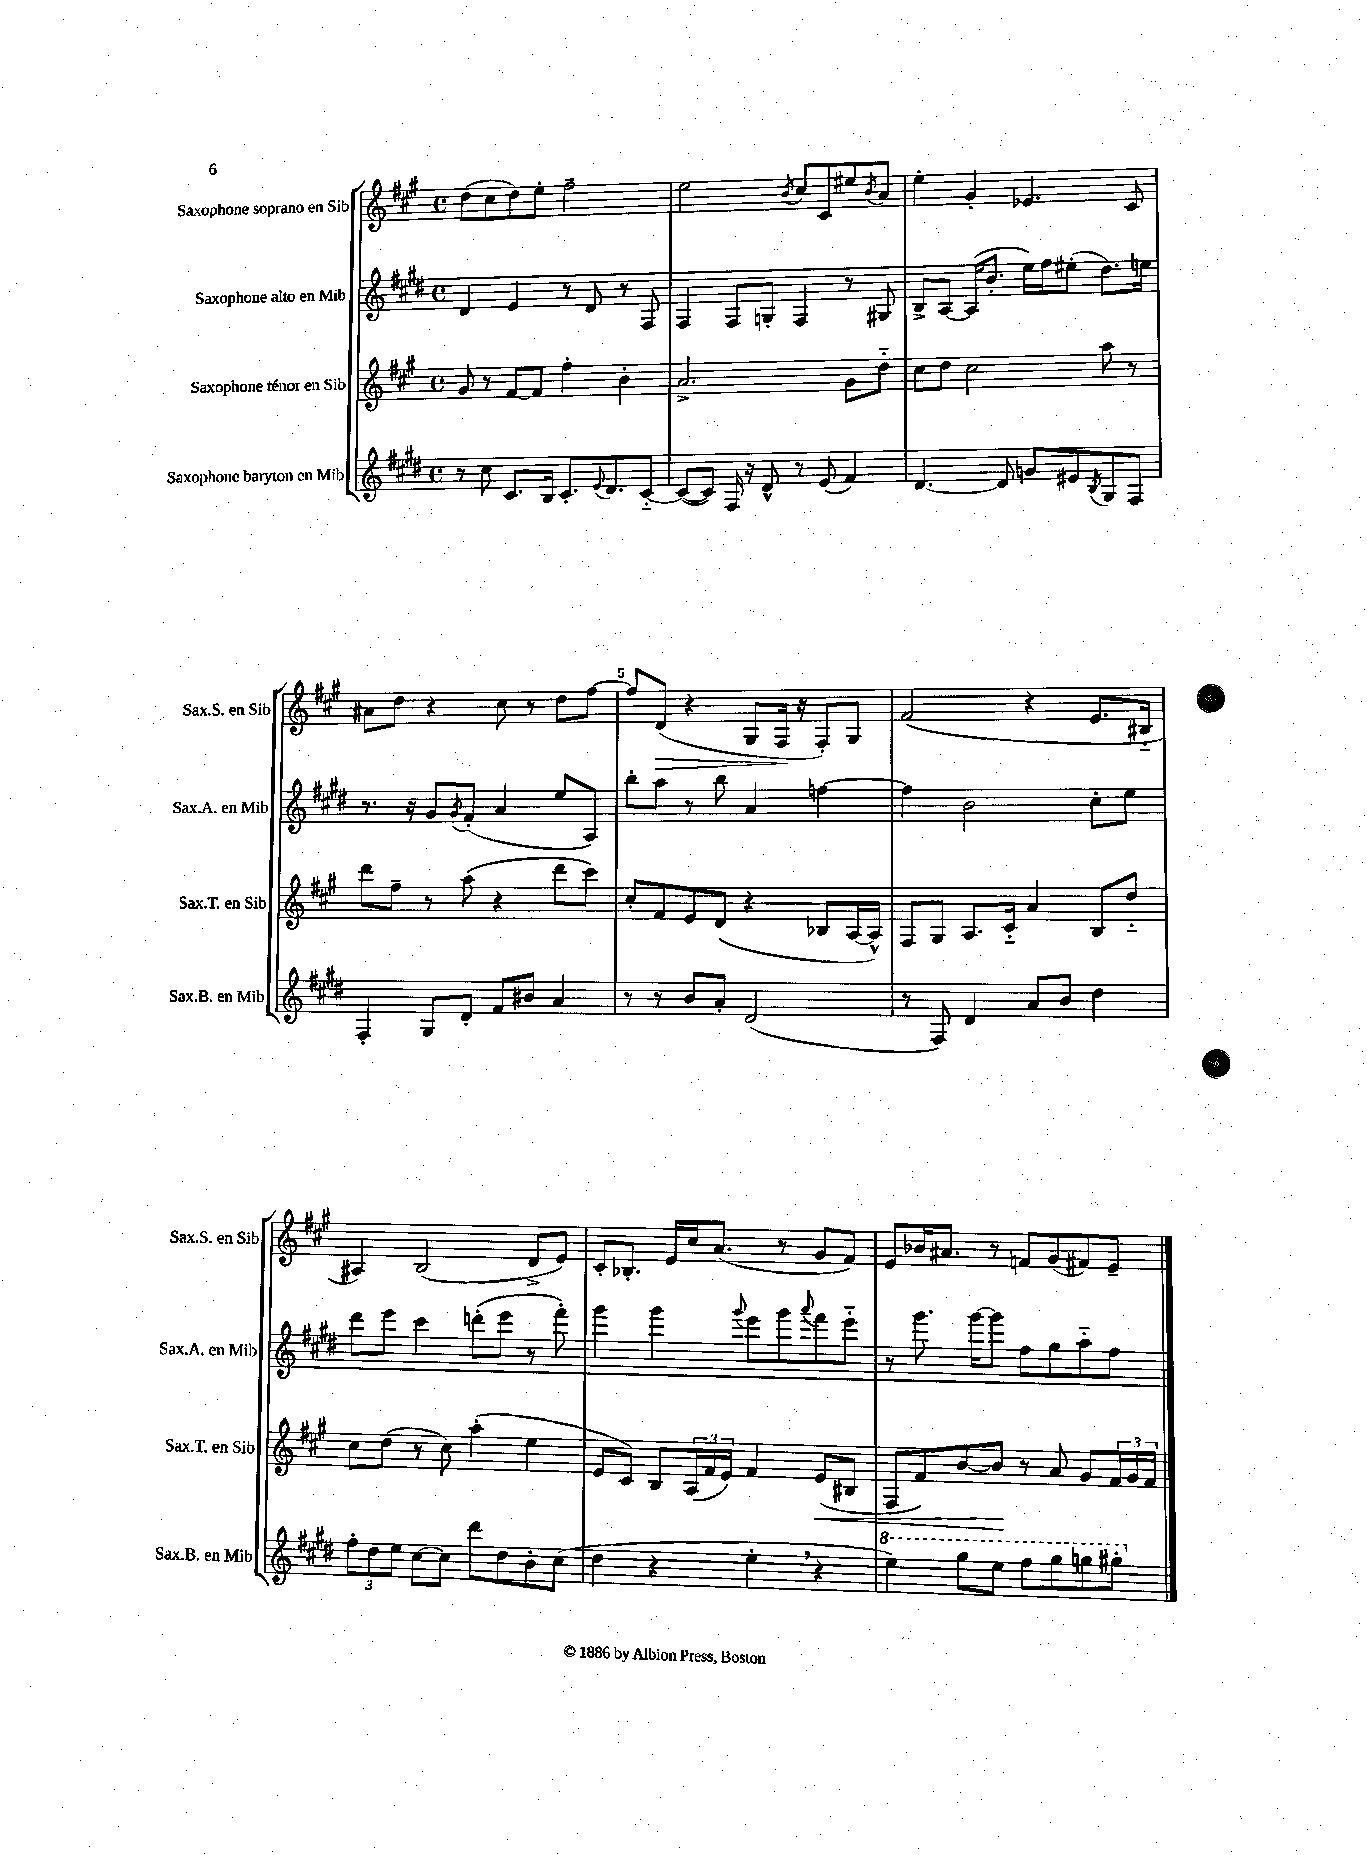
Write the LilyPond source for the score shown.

<<
\new StaffGroup <<
\new Staff = "s0" \with { instrumentName = "Saxophone soprano en Sib" shortInstrumentName = "Sax.S. en Sib" } {
    \clef treble \key a \major \defaultTimeSignature \time 4/4
    d''8( cis''8 d''8) e''8-. fis''2-- |
    e''2 \acciaccatura { b'8 } cis''8 cis'8 eis''8 \acciaccatura { b'8 } a'8 |
    e''4-. gis'4-. ees'4. cis'8 |
    ais'8 d''8 r4 cis''8 r8 d''8 fis''8~ |
    fis''8 d'8\>( r4 gis8 fis16\! r16 fis8-.) gis8 |
    fis'2( r4 e'8. bis16-_ |
    ais4) b2( d'8-> e'8) |
    cis'8-. bes8.-. e'16 cis''16 a'8.( r8 gis'8 fis'8) |
    e'8 bes'16 ais'8. r8 f'8 gis'8( fis'8) e'8-- \bar "|." |
}
\new Staff = "s1" \with { instrumentName = "Saxophone alto en Mib" shortInstrumentName = "Sax.A. en Mib" } {
    \clef treble \key e \major \defaultTimeSignature \time 4/4
    dis'4 e'4 r8 dis'8 r8 fis8 |
    fis4 fis8 g8-. fis4 r8 gis8 |
    b8-> a8~ a16( b'8.-. e''16) fis''16 eis''8-.( dis''8.) e''16 |
    r8. r16 gis'8 \acciaccatura { gis'8 } fis'8-.( a'4 e''8 a8) |
    b''8-. a''8 r8 b''8 a'4 f''4~ |
    f''4 b'2 cis''8-. e''8 |
    dis'''8 e'''8 cis'''4 d'''8-.( e'''8 r8 fis'''8-.) |
    gis'''4 gis'''4 \appoggiatura { gis'''8 } e'''8 gis'''8 \appoggiatura { a'''8 } fis'''8 e'''8-_ |
    r8 gis'''8. gis'''16~ gis'''8 fis''8 gis''8 a''8-_ fis''8 \bar "|." |
}
\new Staff = "s2" \with { instrumentName = "Saxophone ténor en Sib" shortInstrumentName = "Sax.T. en Sib" } {
    \clef treble \key a \major \defaultTimeSignature \time 4/4
    gis'8 r8 fis'8~ fis'8 fis''4-. b'4-. |
    a'2.-> gis'8 d''8-_ |
    cis''8 d''8 cis''2 a''8 r8 |
    d'''8 fis''8-- r8 a''8( r4 d'''8 cis'''8) |
    cis''8-. fis'8 e'8 d'8( r4 bes8 a16~ a16-^) |
    fis8 gis8 a8. cis'16-_ a'4 b8 d''8-_ |
    cis''8 d''8( r8 cis''8) a''4-.( e''4 |
    e'8 cis'8) b8 \tuplet 3/2 { a16( fis'16 e'16) } fis'4 e'8\<( bis8 |
    fis8 fis'8) b'8~ b'8\! r8 a'8 gis'8 \tuplet 3/2 { fis'16 gis'16 fis'16 } \bar "|." |
}
\new Staff = "s3" \with { instrumentName = "Saxophone baryton en Mib" shortInstrumentName = "Sax.B. en Mib" } {
    \clef treble \key e \major \defaultTimeSignature \time 4/4
    r8 cis''8 cis'8. b16 cis'8.-. \appoggiatura { e'8 } dis'8. cis'8~-_ |
    cis'8~( cis'8) fis16 r16 dis'8-^ r8 e'8( fis'4) |
    dis'4.~ dis'8 g'8 eis'8 \acciaccatura { b8 } gis8 fis8 |
    fis4-. gis8 dis'8-. fis'8 bis'8 a'4 |
    r8 r8 b'8 a'8-. dis'2( |
    r8 fis8) dis'4 a'8 b'8 dis''4 |
    \tuplet 3/2 { fis''8-. dis''8 e''8 } cis''8~ cis''8 dis'''8 dis''8 b'8-. cis''8( |
    dis''4 r4 e''4-. \breathe r4 |
    \ottava #1 e'''4) gis'''8 e'''8 fis'''8 gis'''8 g'''8 gis'''8-. \ottava #0 \bar "|." |
}
>>
>>
\layout { \context { \Score \override BarNumber.break-visibility = ##(#f #t #t) barNumberVisibility = #(every-nth-bar-number-visible 5) } }
